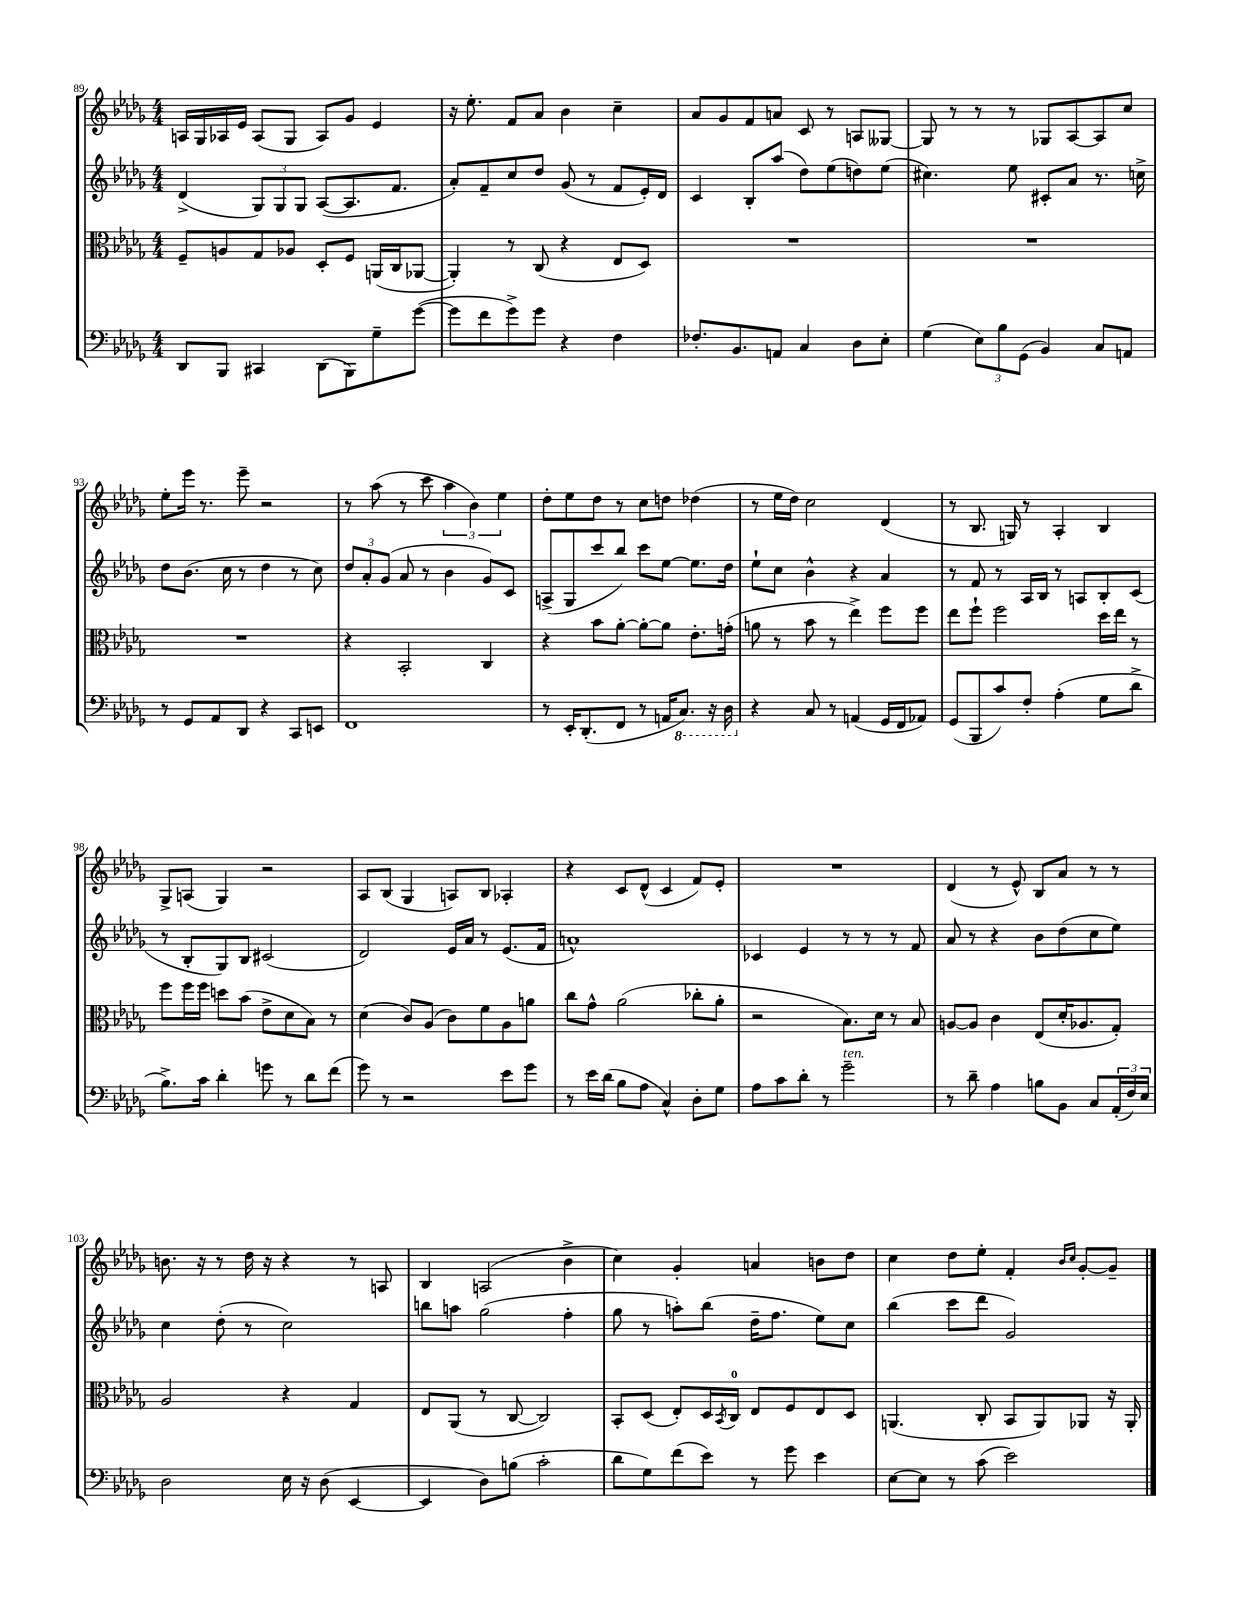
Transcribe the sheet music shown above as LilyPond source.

<<
\new StaffGroup <<
\new Staff = "s0" {
    \clef treble \key des \major \numericTimeSignature \time 4/4
    a16 ges16 aes16 ees'16 aes8( ges8 aes8) ges'8 ees'4 |
    r16 ees''8.-. f'8 aes'8 bes'4 c''4-- |
    aes'8 ges'8 f'8 a'8 c'8 r8 a8 geses8~ |
    geses8 r8 r8 r8 ges8 aes8~ aes8 c''8 |
    ees''8-. ees'''16 r8. ees'''8-- r2 |
    r8 aes''8( r8 c'''8 \tuplet 3/2 { aes''4 bes'4) ees''4 } |
    des''8-. ees''8 des''8 r8 c''8 d''8 des''4( |
    r8 ees''16 des''16) c''2 des'4( |
    r8 bes8. g16) r8 aes4-. bes4 |
    ges8-> a8( ges4) r2 |
    aes8 bes8( ges4 a8) bes8 aes4-. |
    r4 c'8 des'8-^( c'4 f'8) ees'8-. |
    R1 |
    des'4( r8 ees'8-^) bes8 aes'8 r8 r8 |
    b'8. r16 r8 des''16 r16 r4 r8 a8 |
    bes4 a2( bes'4-> |
    c''4) ges'4-. a'4 b'8 des''8 |
    c''4 des''8 ees''8-. f'4-. \grace { bes'16 c''16 } ges'8~-. ges'8-- \bar "|." |
}
\new Staff = "s1" {
    \clef treble \key des \major \numericTimeSignature \time 4/4
    des'4->( \tuplet 3/2 { ges8) ges8 ges8 } aes8~( aes8. f'8. |
    aes'8-.) f'8-- c''8 des''8 ges'8( r8 f'8 ees'16-.) des'16 |
    c'4 bes8-. aes''8( des''8) ees''8( d''8) ees''8( |
    cis''4.) ees''8 cis'8-. aes'8 r8. c''16-> |
    des''8 bes'8.( c''16 r8 des''4 r8 c''8) |
    \tuplet 3/2 { des''8 aes'8-. ges'8( } aes'8 r8 bes'4 ges'8) c'8 |
    a8->( ges8 c'''8 bes''8) c'''8 ees''8~ ees''8. des''16 |
    ees''8-! c''8 bes'4-^ r4 aes'4 |
    r8 f'8 r8 aes16 bes16 r8 a8 bes8-. c'8( |
    r8 bes8-. ges8) bes8 cis'2( |
    des'2) ees'16 aes'16 r8 ees'8.( f'16 |
    a'1-^) |
    ces'4 ees'4 r8 r8 r8 f'8 |
    aes'8 r8 r4 bes'8 des''8( c''8 ees''8) |
    c''4 des''8-.( r8 c''2) |
    b''8 a''8 ges''2( f''4-. |
    ges''8 r8 a''8-.) bes''8( des''16-- f''8. ees''8) c''8 |
    bes''4( c'''8 des'''8 ges'2) \bar "|." |
}
\new Staff = "s2" {
    \clef alto \key des \major \numericTimeSignature \time 4/4
    f8-- a8 ges8 aes8 des8-. f8 a,16( c16 aes,8~ |
    aes,4-.) r8 c8( r4 ees8 des8) |
    R1 |
    R1 |
    R1 |
    r4 bes,2-. c4 |
    r4 bes'8 aes'8~-. aes'8~-. aes'8 ees'8.-. g'16-.( |
    a'8 r8 bes'8 r8 ees''4->) f''8 f''8 |
    ees''8 f''8-! f''2 des''16 ees''16 r8 |
    f''8 f''16 f''16 d''8 bes'8( ees'8-> des'8 bes8) r8 |
    des'4( c'8) aes8( c'8) f'8 aes8 a'8 |
    c''8 ges'8-^ aes'2( ces''8-. aes'8-. |
    r2 bes8.) des'16 r8 bes8 |
    a8~ a8 c'4 ees8( des'16-. aes8. ges8-.) |
    aes2 r4 ges4 |
    ees8 aes,8( r8 c8~ c2) |
    bes,8-. des8( ees8-.) des16 \acciaccatura { bes,8 } c16-0 ees8 f8 ees8 des8 |
    a,4.( c8-. bes,8 a,8) aes,8 r16 aes,16-. \bar "|." |
}
\new Staff = "s3" {
    \clef bass \key des \major \numericTimeSignature \time 4/4
    des,8 bes,,8 cis,4 des,8( bes,,8) ges8-- ges'8~( |
    ges'8 f'8 ges'8->) ges'8 r4 f4 |
    fes8.-. bes,8. a,8 c4 des8 ees8-. |
    ges4( \tuplet 3/2 { ees8) bes8 ges,8( } bes,4) c8 a,8 |
    r8 ges,8 aes,8 des,8 r4 c,8 e,8 |
    f,1 |
    r8 ees,16-. des,8.-.( f,8 r8 a,16 \ottava #-1 c,8.) r16 des,16 \ottava #0 |
    r4 c8 r8 a,4( ges,16 f,16 aes,8) |
    ges,8( bes,,8 c'8) f8-. aes4-.( ges8 des'8-> |
    bes8.->) c'16 des'4-. g'8 r8 des'8 f'8( |
    ges'8) r8 r2 ees'8 ges'8 |
    r8 ees'16 des'16( bes8 aes8 c4-^) des8-. ges8 |
    aes8 c'8 des'8-. r8 ges'2--^\markup { \italic "ten." } |
    r8 des'8-- aes4 b8 bes,8 c8 \tuplet 3/2 { aes,16-.( f16) ees16 } |
    des2 ees16 r16 des8( ees,4~ |
    ees,4 des8) b8( c'2-. |
    des'8 ges8) f'8( ees'8) r8 ges'8 ees'4 |
    ees8~ ees8 r8 c'8( ees'2) \bar "|." |
}
>>
>>
\layout { \context { \Score currentBarNumber = #89 } }
